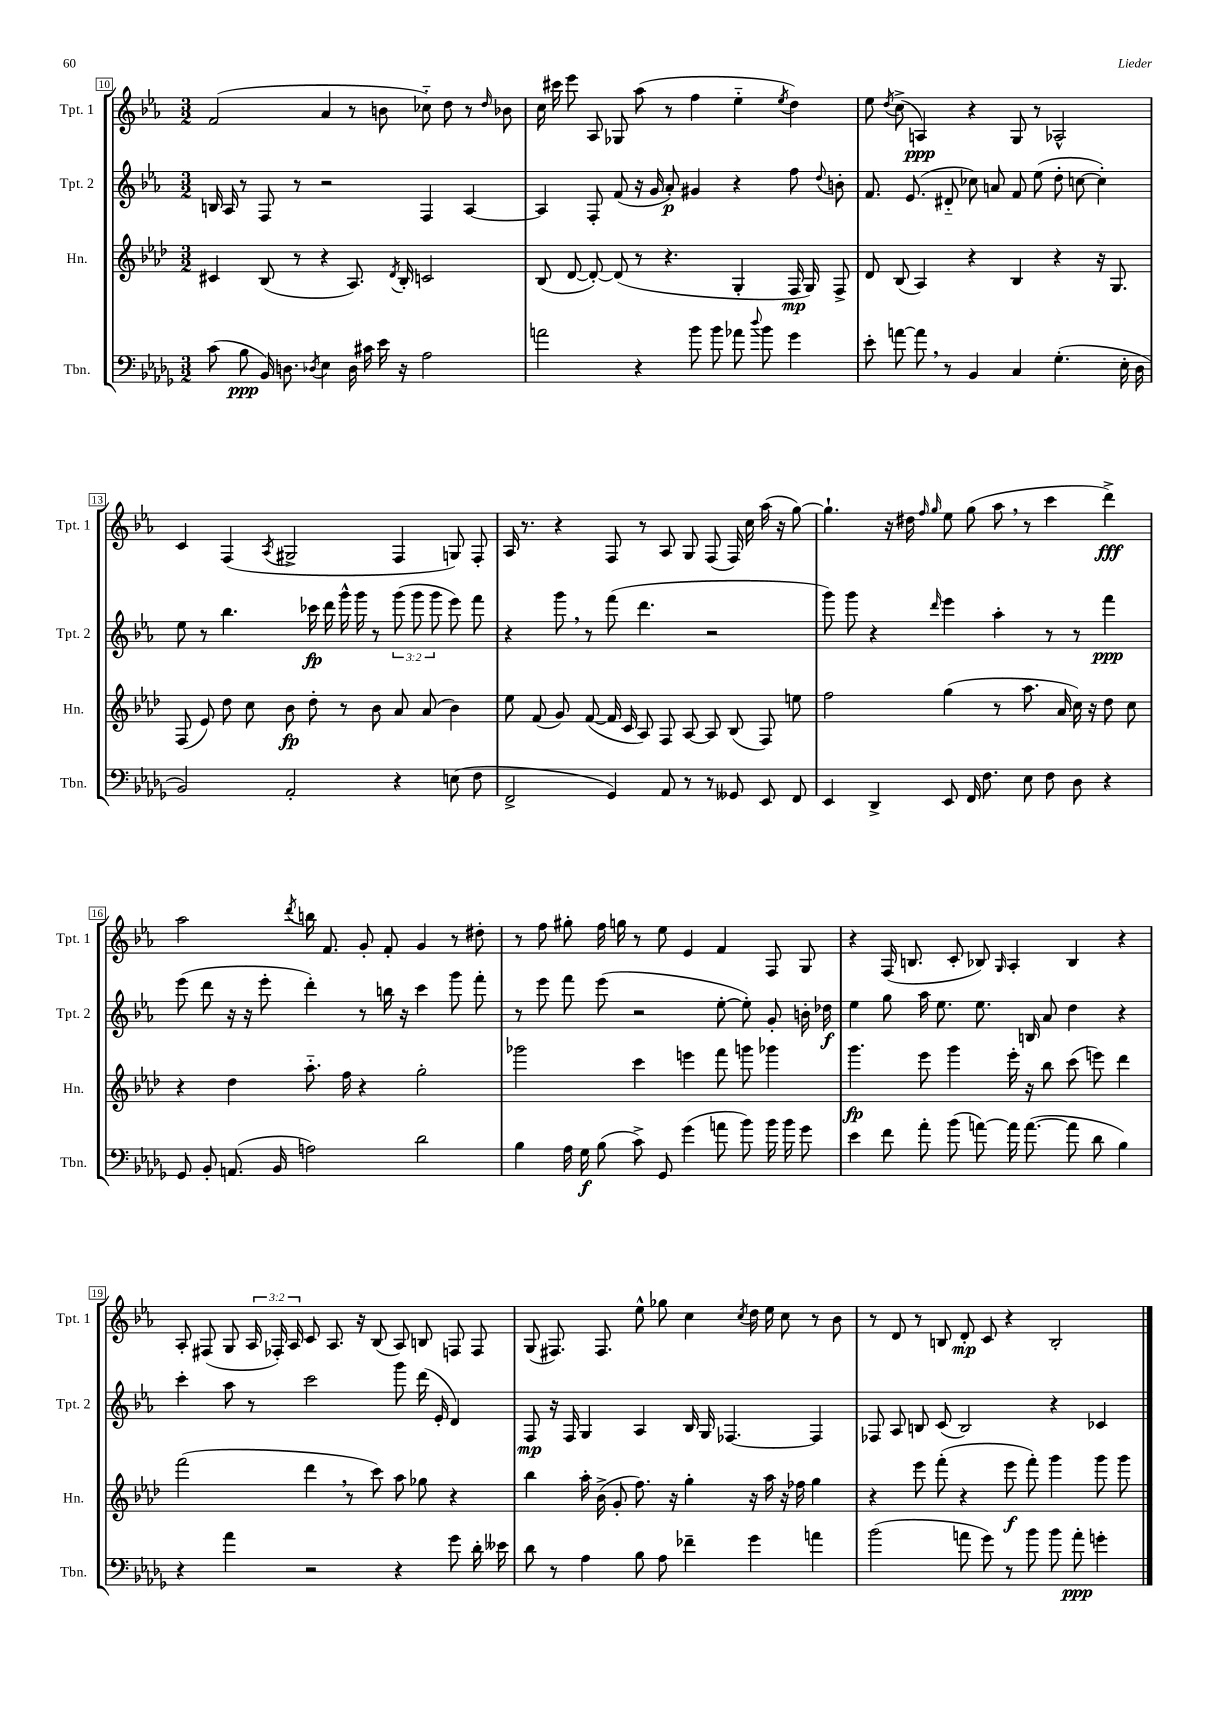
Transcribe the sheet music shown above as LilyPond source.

<<
\new StaffGroup <<
\new Staff = "s0" \with { instrumentName = "Tpt. 1" shortInstrumentName = "Tpt. 1" } {
    \clef treble \key ees \major \numericTimeSignature \time 3/2 \override Staff.TupletNumber.text = #tuplet-number::calc-fraction-text
    \autoBeamOff f'2( aes'4 r8 b'8 ces''8-_) d''8 r8 \grace { d''16 } bes'8 |
    c''16 cis'''16 ees'''8 aes8 ges8 aes''8( r8 f''4 ees''4-_ \acciaccatura { ees''8 } d''4) |
    ees''8 \acciaccatura { d''8 } c''8->( a4\ppp) r4 g8 r8 aes2-^ |
    c'4 f4( \acciaccatura { aes8 } gis2-> f4 g8) f8-. |
    aes16 r8. r4 f8 r8 aes8 g8 f8( f16) c''16 aes''16( r16 g''8~) |
    g''4.-! r16 dis''16 \grace { f''16 g''16 } ees''8 g''8( aes''8 \breathe r8 c'''4 d'''4->\fff) |
    aes''2 \acciaccatura { d'''8 } b''16 f'8. g'8-. f'8-. g'4 r8 dis''8-. |
    r8 f''8 gis''8-. f''16 g''16 r8 ees''8 ees'4 f'4 f8 g8 |
    r4 f16( b8. c'8-. bes8) \grace { g16 } aes4-. bes4 r4 |
    aes8-. fis8( g8 \tuplet 3/2 { aes16 fes16-.) aes16 } c'8 aes8. r16 bes8( aes8) b8 f8 f8 |
    g8( fis8.) fis8. ees''8-^ ges''8 c''4 \acciaccatura { c''8 } d''16 ees''16 c''8 r8 bes'8 |
    r8 d'8 r8 b8 d'8-.\mp c'8 r4 b2-. \bar "|." |
}
\new Staff = "s1" \with { instrumentName = "Tpt. 2" shortInstrumentName = "Tpt. 2" } {
    \clef treble \key ees \major \numericTimeSignature \time 3/2 \override Staff.TupletNumber.text = #tuplet-number::calc-fraction-text
    \autoBeamOff b16 aes16 r8 f8 r8 r2 f4 aes4~ |
    aes4 f8-. f'8( r16 g'16 aes'8-.\p) gis'4 r4 f''8 \appoggiatura { d''8 } b'8-. |
    f'8. ees'8.( dis'8-_ ces''8) a'8 f'8 ees''8( d''8-. c''8~ c''4-.) |
    ees''8 r8 bes''4. ces'''16\fp d'''16 g'''16-^ g'''16 r8 \tuplet 3/2 { g'''8( g'''8 g'''8 } ees'''8) f'''8 |
    r4 g'''8 \breathe r8 f'''8( d'''4. r2 |
    g'''8) g'''8 r4 \grace { d'''16 } ees'''4 aes''4-. r8 r8 f'''4\ppp |
    ees'''8( d'''8 r16 r16 ees'''8-. d'''4-.) r8 b''16 r16 c'''4 g'''8 f'''8-. |
    r8 ees'''8 f'''8 ees'''8( r2 ees''8~-. ees''8-.) g'8-. b'16-. des''16\f |
    ees''4 g''8 aes''16 ees''8. ees''8. b16 aes'8 d''4 r4 |
    c'''4-. aes''8 r8 c'''2 g'''8 d'''16( ees'16-. d'4) |
    f8\mp r16 f16 g4 aes4 bes16 g16 fes4.~ fes4 |
    fes8 aes8 b8 c'8( b2) r4 ces'4 \bar "|." |
}
\new Staff = "s2" \with { instrumentName = "Hn." shortInstrumentName = "Hn." } {
    \clef treble \key aes \major \numericTimeSignature \time 3/2
    \autoBeamOff cis'4 bes8( r8 r4 aes8.) \acciaccatura { des'8 } bes16-. c'2 |
    bes8( des'8~ des'8~-.) des'8( r8 r4. g4-. f16\mp g16) f8-> |
    des'8 bes8( aes4) r4 bes4 r4 r16 g8. |
    f8( ees'8) des''8 c''8 bes'8\fp des''8-. r8 bes'8 aes'8 aes'8( bes'4) |
    ees''8 f'8( g'8) f'8~( f'16 c'16 aes8) f8 aes8~ aes8 bes8( f8) e''8 |
    f''2 g''4( r8 aes''8. aes'16 c''16) r16 des''8 c''8 |
    r4 des''4 aes''8.-_ f''16 r4 g''2-. |
    ges'''2 c'''4 e'''4 f'''8 g'''8 ges'''4 |
    g'''4.\fp ees'''8 g'''4 ees'''16-. r16 bes''8 c'''8( e'''8) des'''4 |
    f'''2( des'''4 \breathe r8 c'''8) aes''8 ges''8 r4 |
    bes''4 aes''16-. bes'16->( g'8-. f''8.) r16 g''4-. r16 aes''16 r16 fes''16 g''4 |
    r4 ees'''8 f'''8-.( r4 ees'''8\f f'''8-.) g'''4 g'''8 g'''8 \bar "|." |
}
\new Staff = "s3" \with { instrumentName = "Tbn." shortInstrumentName = "Tbn." } {
    \clef bass \key des \major \numericTimeSignature \time 3/2
    \autoBeamOff c'8( bes8\ppp bes,16) d8. \acciaccatura { des8 } ees4 des16 cis'16 ees'16 r16 aes2 |
    a'2 r4 bes'8 bes'8 aes'8 \appoggiatura { des''8 } bes'8 ges'4 |
    ees'8-. a'8~ a'8 \breathe r8 bes,4 c4 ges4.-.( ees16-. des16 |
    bes,2) aes,2-. r4 e8( f8 |
    f,2-> ges,4) aes,8 r8 r8 geses,8 ees,8 f,8 |
    ees,4 des,4-> ees,8 f,16 f8. ees8 f8 des8 r4 |
    ges,8 bes,8-. a,8.( bes,16 a2) des'2 |
    bes4 aes16 ges16\f bes8( c'8->) ges,8 ges'4( a'8 bes'8) bes'16 bes'16 ges'8 |
    ees'4 f'8 aes'8-. bes'8( a'8~) a'16 a'8.~( a'8 des'8 bes4) |
    r4 aes'4 r2 r4 ges'8 des'16-. eeses'16 |
    des'8 r8 aes4 bes8 aes8 fes'4-- ges'4 a'4 |
    bes'2( a'8 ges'8) r8 bes'8 bes'8 a'8-.\ppp g'4-. \bar "|." |
}
>>
>>
\layout { \context { \Score currentBarNumber = #10 \override BarNumber.stencil = #(make-stencil-boxer 0.1 0.3 ly:text-interface::print) } }
